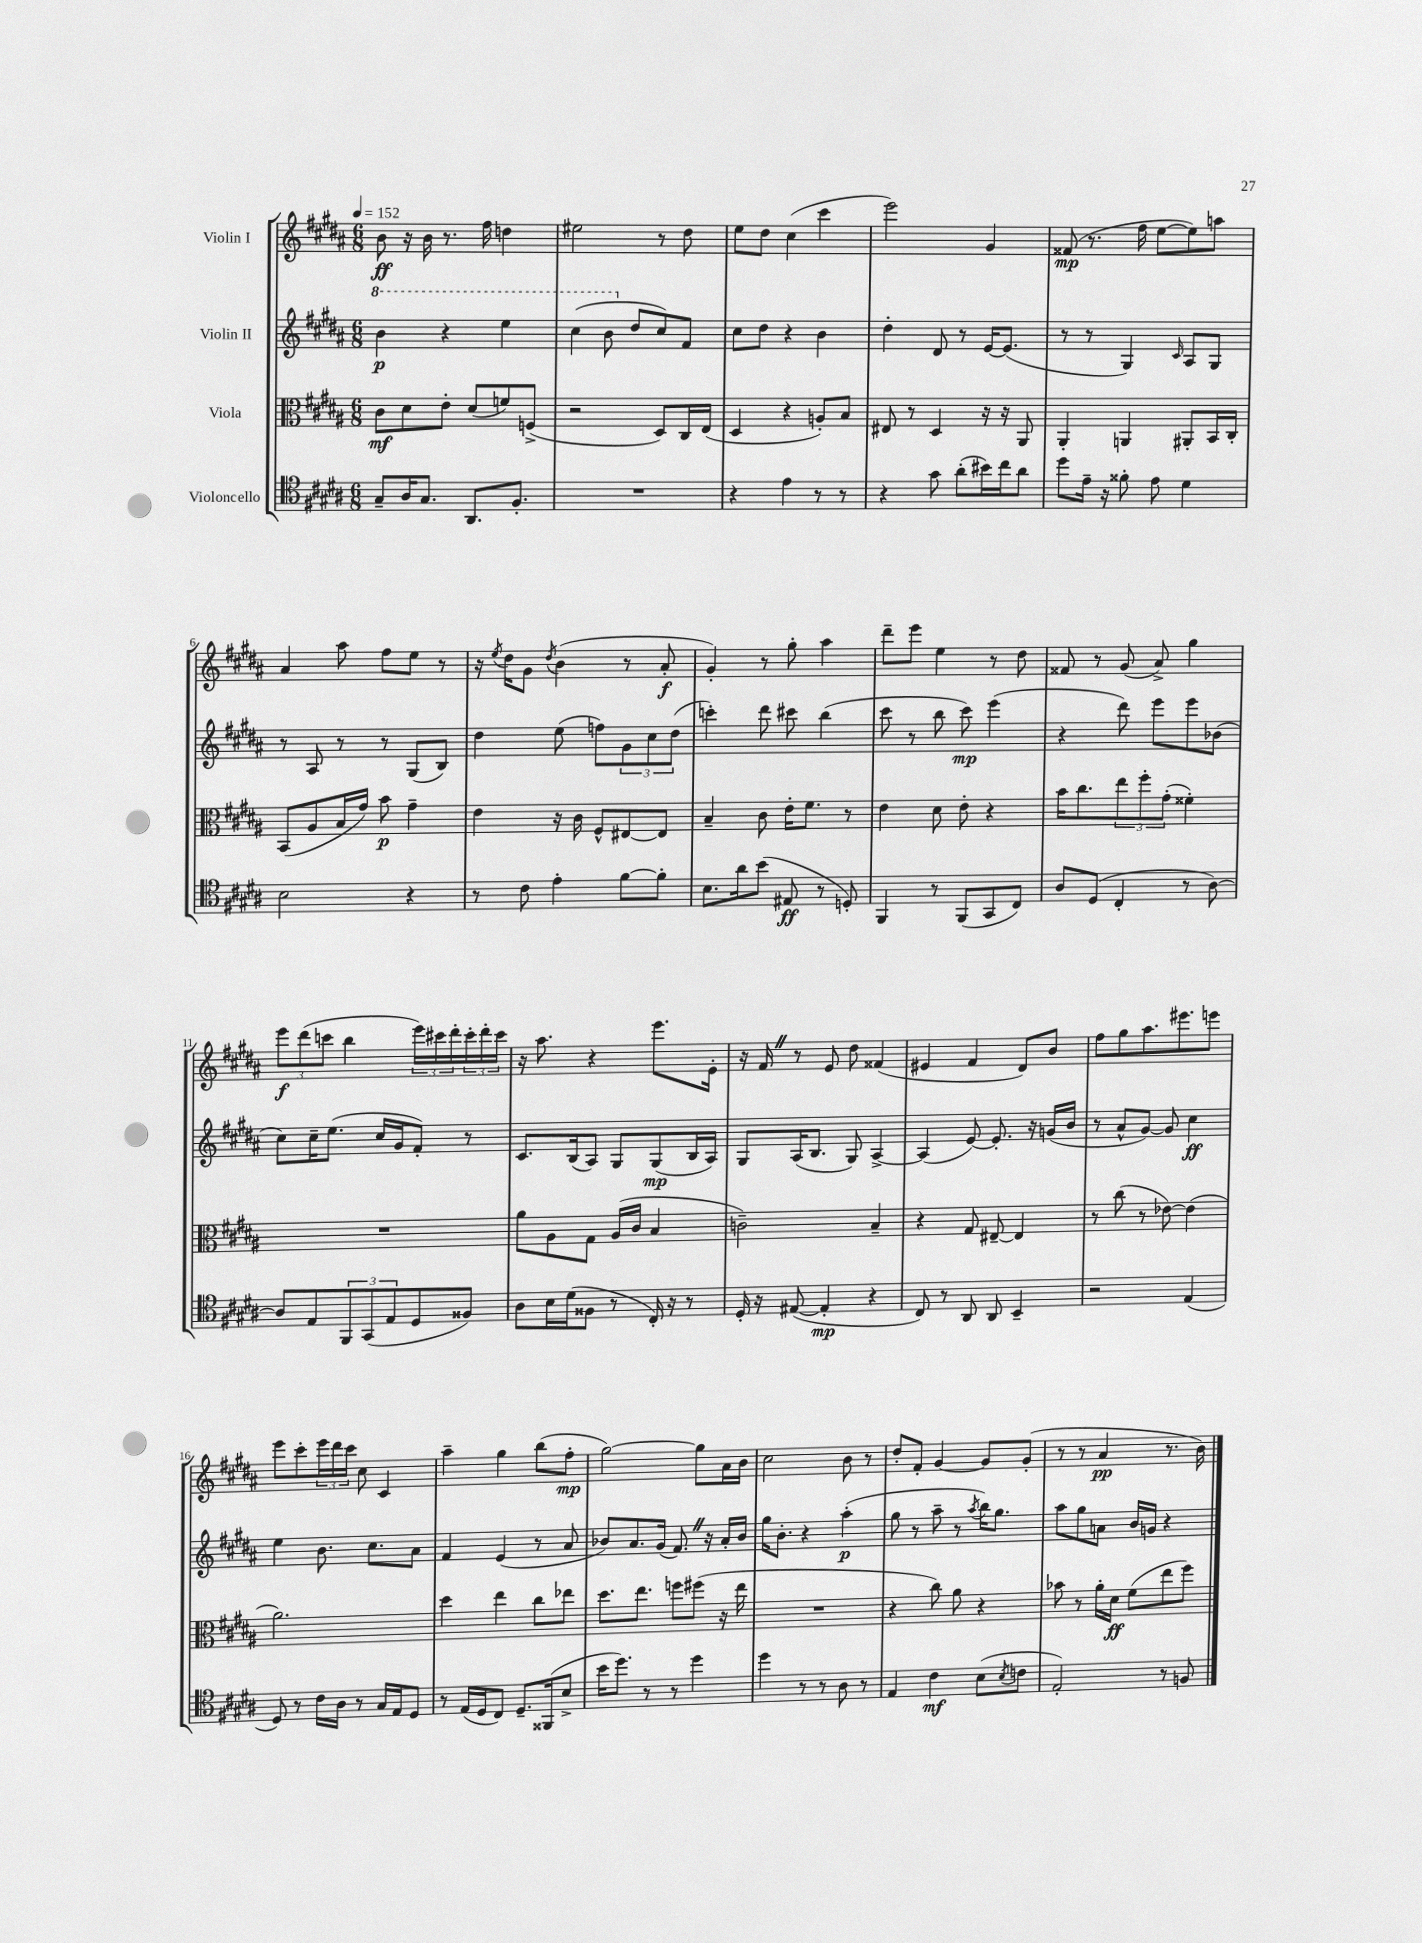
<<
\new StaffGroup <<
\new Staff = "s0" \with { instrumentName = "Violin I" } {
    \clef treble \key b \major \numericTimeSignature \time 6/8 \tempo 4 = 152
    b'8\ff r16 b'16 r8. fis''16 d''4 |
    eis''2 r8 dis''8 |
    e''8 dis''8 cis''4( cis'''4 |
    e'''2) gis'4 |
    fisis'8\mp( r8. fis''16 e''8~ e''8) a''8 |
    ais'4 ais''8 fis''8 e''8 r8 |
    r16 \acciaccatura { e''8 } dis''16 gis'8 \acciaccatura { dis''8 } b'4( r8 ais'8-.\f |
    gis'4-.) r8 gis''8-. ais''4 |
    dis'''8-- e'''8 e''4 r8 dis''8 |
    fisis'8 r8 gis'8( ais'8->) gis''4 |
    \tuplet 3/2 { e'''8\f dis'''8( c'''8 } b''4 \tuplet 3/2 { e'''16) cis'''16 dis'''16-. } \tuplet 3/2 { cis'''16-. dis'''16-. cis'''16 } |
    r16 ais''8. r4 e'''8. e'16-. |
    r16 fis'16 \once \override BreathingSign.text = \markup { \musicglyph "scripts.caesura.straight" } \breathe r8 e'8 dis''8 fisis'4( |
    eis'4 fis'4 dis'8) b'8 |
    fis''8 gis''8 ais''8. eis'''8. e'''8 |
    e'''8 cis'''8-. \tuplet 3/2 { e'''16 dis'''16 cis'''16 } cis''8 cis'4 |
    ais''4-- gis''4 b''8( fis''8-.\mp |
    gis''2~) gis''8 ais'16 b'16 |
    cis''2 b'8 r8 |
    dis''8-. fis'8-. gis'4~ gis'8 gis'8-.( |
    r8 r8 ais'4\pp r8. b'16) \bar "|." |
}
\new Staff = "s1" \with { instrumentName = "Violin II" } {
    \clef treble \key b \major \numericTimeSignature \time 6/8
    \ottava #1 b''4\p r4 e'''4 |
    cis'''4( b''8 \ottava #0 dis''8 cis''8) fis'8 |
    cis''8 dis''8 r4 b'4 |
    dis''4-. dis'8 r8 e'16~ e'8.( |
    r8 r8 gis4) \grace { cis'16 } ais8 gis8 |
    r8 ais8 r8 r8 gis8( b8) |
    dis''4 e''8( f''8) \tuplet 3/2 { gis'8 cis''8 dis''8( } |
    c'''4-.) dis'''8 cis'''8 b''4( |
    cis'''8 r8 b''8 cis'''8\mp) e'''4( |
    r4 dis'''8) e'''8 e'''8 bes'8( |
    cis''8) cis''16-- e''8.( cis''16 gis'16 fis'8-.) r8 |
    cis'8. b16( ais8) gis8 gis8\mp( b16 ais16) |
    gis8 ais16( b8. gis8) ais4~-> |
    ais4( e'8~) e'8.-. r16 g'16( b'16 |
    r8 ais'8-^ gis'8~) gis'8 cis''4\ff |
    e''4 b'8. cis''8. ais'8 |
    fis'4 e'4( r8 ais'8 |
    bes'8) ais'8. gis'16( fis'8.) \once \override BreathingSign.text = \markup { \musicglyph "scripts.caesura.straight" } \breathe r16 ais'16-. bes'16 |
    gis''16 b'8.-. r4 ais''4-.\p( |
    gis''8 r8 ais''8-- r8 \acciaccatura { ais''8 } b''16) gis''8. |
    ais''8 gis''8 a'8 b'16 g'16 r4 \bar "|." |
}
\new Staff = "s2" \with { instrumentName = "Viola" } {
    \clef alto \key b \major \numericTimeSignature \time 6/8
    cis'8\mf dis'8 e'8-. dis'8( f'8) f8->( |
    r2 dis8) cis16 e16( |
    dis4 r4 a8-.) b8 |
    eis8 r8 dis4 r16 r16 ais,8 |
    ais,4-. a,4 ais,8-. b,16 cis16-. |
    b,8( ais8 b16 gis'16) b'8\p gis'4-- |
    e'4 r16 cis'16 fis8-^ eis8~ eis8 |
    b4-- cis'8 e'16-. fis'8. r8 |
    e'4 dis'8 e'8-. r4 |
    b'16 cis''8. \tuplet 3/2 { e''8 fis''8-. gis'8-.( } fisis'4-.) |
    R2. |
    ais'8 ais8 gis8 ais16( cis'16 b4 |
    c'2--) b4-- |
    r4 gis8 eis8~-- eis4 |
    r8 cis''8( r8 ees'8~) ees'4( |
    ais'2.) |
    dis''4 e''4 cis''8 ees''8 |
    dis''8. e''8. f''8 fis''8( r16 e''16 |
    R2. |
    r4 cis''8) ais'8 r4 |
    bes'8 r8 ais'16-. dis'16\ff fis'8( e''8 fis''8) \bar "|." |
}
\new Staff = "s3" \with { instrumentName = "Violoncello" } {
    \clef tenor \key b \major \numericTimeSignature \time 6/8
    gis8-- ais16 gis8. ais,8. fis8.-. |
    R2. |
    r4 e'4 r8 r8 |
    r4 gis'8 ais'8-.( bis'16) cis''16 ais'8 |
    dis''8 e'16-- r16 fisis'8-. e'8 dis'4 |
    b2 r4 |
    r8 cis'8 e'4-. fis'8~ fis'8-. |
    b8. ais'16 b'8( eis8\ff r8 d8-.) |
    fis,4 r8 fis,8( gis,8 cis8) |
    ais8 dis8( cis4-. r8 ais8~) |
    ais8 e8 \tuplet 3/2 { fis,8 gis,8( e8 } dis8 fisis8) |
    ais8 b16 dis'16( fisis8 r8 cis16-.) r16 r8 |
    dis16-. r16 eis8~( eis4-.\mp r4 |
    cis8) r8 ais,8 ais,8 b,4-- |
    r2 e4( |
    dis8) r8 cis'16 ais16 r8 gis16 e16 dis8 |
    r8 e16( dis16 cis8) dis8.-- fisis,16( b8-> |
    b'16 dis''8.) r8 r8 dis''4 |
    dis''4 r8 r8 ais8 r8 |
    e4 cis'4\mf b8( \acciaccatura { b8 } c'8 |
    e2-.) r8 f8 \bar "|." |
}
>>
>>
